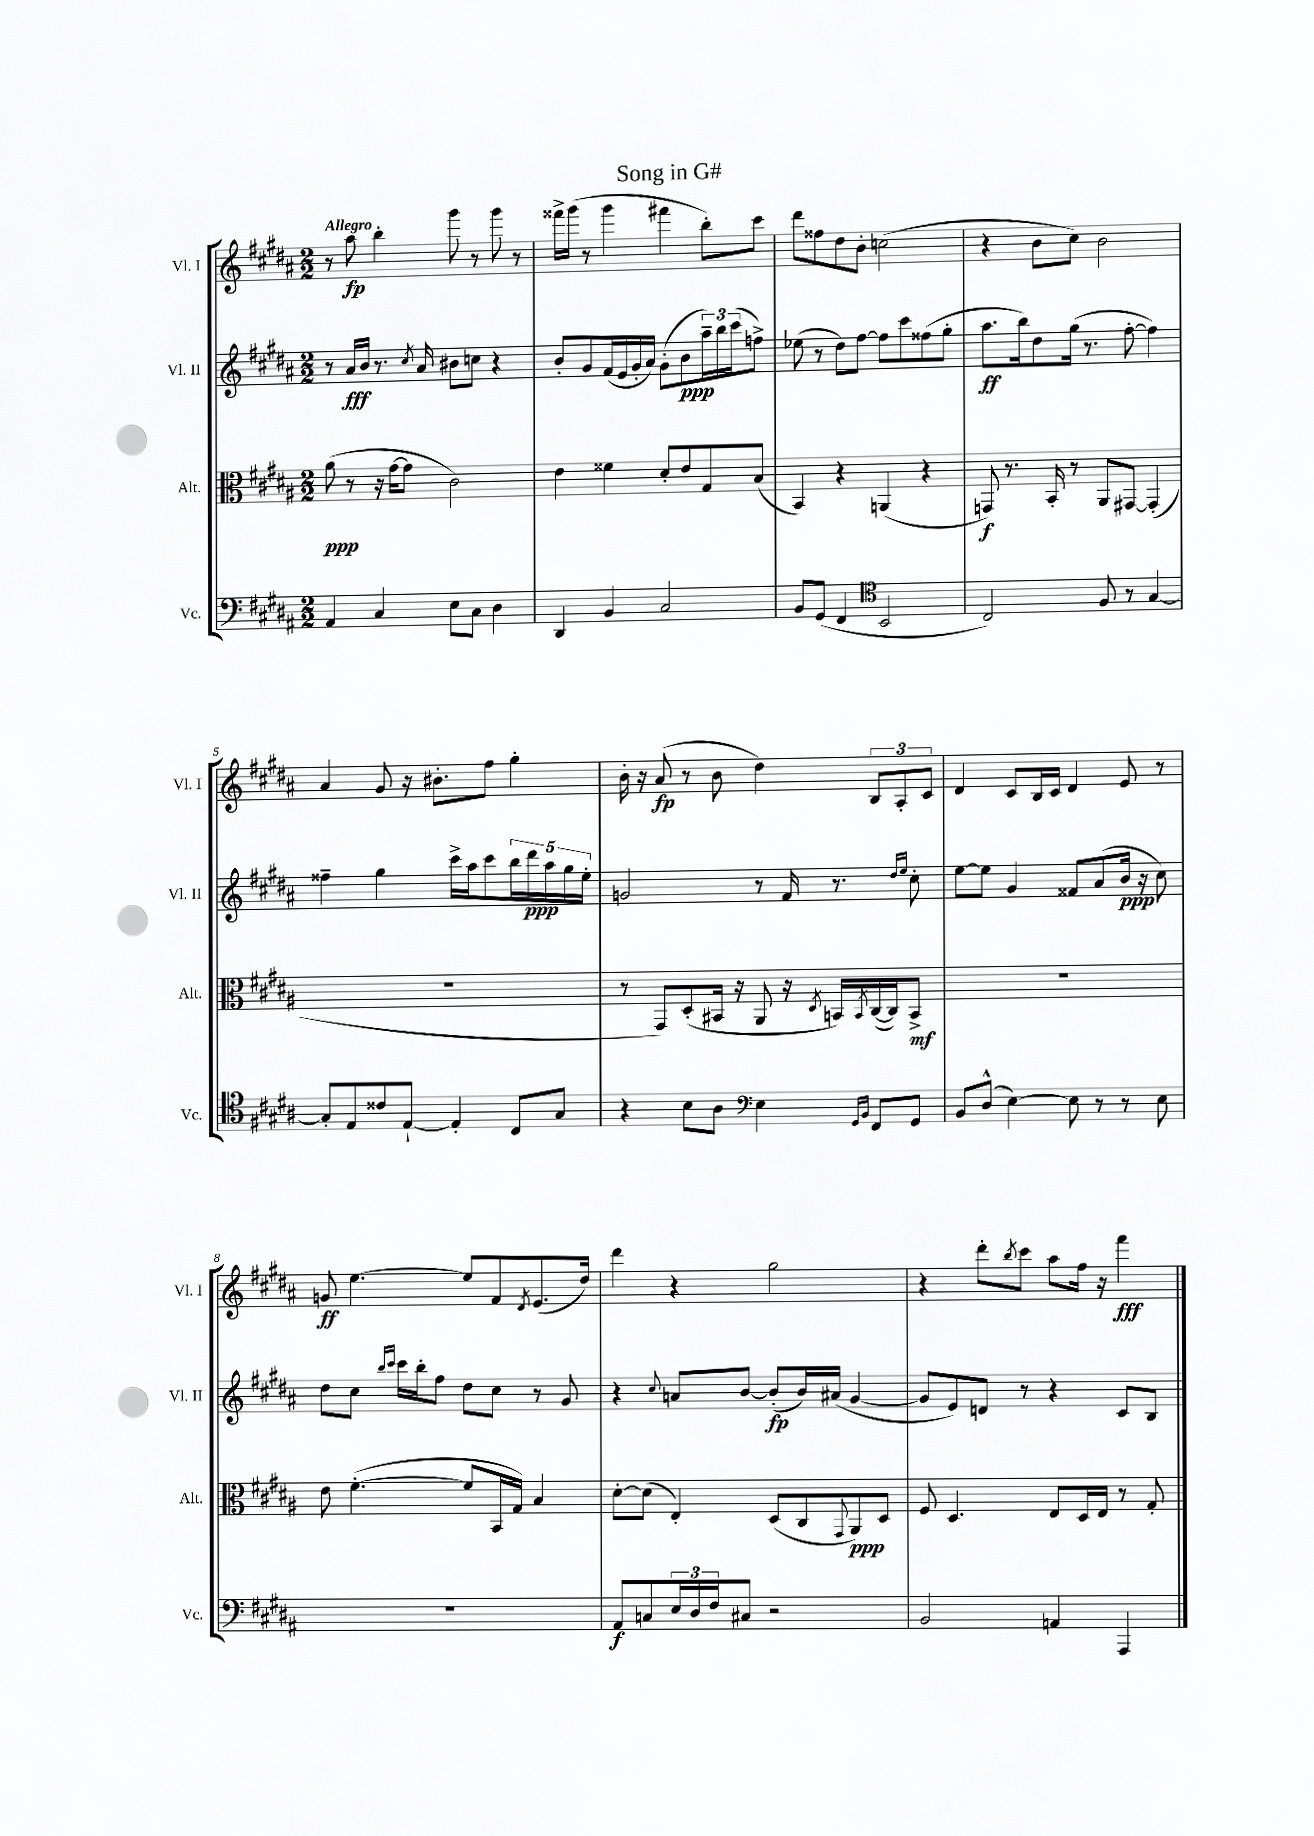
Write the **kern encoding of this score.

**kern	**kern	**kern	**kern
*staff4	*staff3	*staff2	*staff1
*clefF4	*clefC3	*clefG2	*clefG2
*k[f#c#g#d#a#]	*k[f#c#g#d#a#]	*k[f#c#g#d#a#]	*k[f#c#g#d#a#]
*M2/2	*M2/2	*M2/2	*M2/2
4AA#	(8a#	8r	8r
.	8r	16a#	8aa#
.	.	16b	.
4C#	16r	8.r	4bb'
.	[16g#	.	.
.	8g#]	.	.
.	.	8qcc#	.
.	.	16a#	.
8E	2c#)	8b#	8ggg#
8C#	.	8cc	8r
4D#	.	4r	8ggg#
.	.	.	8r
=	=	=	=
4DD#	4e	8b'	16fff##^
.	.	.	(16ggg#
.	.	8g#	8r
4BB	4f##	(16f#	4ggg#
.	.	16e	.
.	.	16g#'	.
.	.	16a#)	.
2C#	8d#'	(8g#'	4fff#
.	8e	8b	.
.	8G#	24aa#~)	8bb')
.	.	24bb	.
.	.	(24ccc#	.
.	(8B	8ff^)	8ccc#
=	=	=	=
8BB	4BB)	(8ee-	8ddd#
(8GG#	.	8r	8ff##
4FF#	4r	8dd#)	8dd#
.	.	[8ff#	8b'
*clefC4	*	*	*
2BB	(4AA	8ff#]	(2cc
.	.	8ccc#	.
.	4r	(8ff##	.
.	.	8gg#'	.
=	=	=	=
2C#)	8GG)	8.aa#	4r
.	8.r	.	.
.	.	16bb)	.
.	.	8dd#	8b
.	16BB'	.	.
.	8r	(16gg#	8cc#)
.	.	8.r	.
8F#	8AA#	.	2b
8r	[8GG#	[8ff#'	.
[4G#	(4GG#']	4ff#])	.
=	=	=	=
8G#']	1r	4ff##~	4a#
8E	.	.	.
8c##	.	4gg#	8g#
[8E`	.	.	16r
.	.	.	8.b#'
4E']	.	16ccc#^	.
.	.	16aa#	.
.	.	8ccc#	8ff#
8C#	.	20bb	4gg#'
.	.	20ddd#	.
.	.	20aa#	.
8G#	.	.	.
.	.	20gg#	.
.	.	20ee'	.
=	=	=	=
4r	8r	2g	16b'
.	.	.	16r
.	8GG#)	.	(8a#
8B	(8D#'	.	8r
8A#	16BB#	.	8b
.	16r	.	.
*clefF4	*	*	*
4E	8AA#	8r	4dd#)
.	16r	16f#	.
.	8qD#	.	.
.	16BB)	8.r	.
16qqGG#	.	.	.
16qqBB	8qBB	.	.
8FF#	([16C#	.	12B
.	16C#])	.	.
.	.	.	12A#'
.	.	16qqdd#	.
.	.	16qqee	.
8GG#	8BB^	8cc#'	.
.	.	.	12c#
=	=	=	=
8BB	1r	[8ee	4d#
(8D#^^	.	8ee]	.
[4E)	.	4g#	8c#
.	.	.	16B
.	.	.	16c#
8E]	.	8f##	4d#
8r	.	(8a#	.
8r	.	16b	8e
.	.	16r	.
8E	.	8cc#)	8r
=	=	=	=
1r	8e	8dd#	8g
.	([4.f#'	8cc#	[4.ee
.	.	16qqbb	.
.	.	16qqccc#	.
.	.	16ccc#	.
.	.	16bb'	.
.	.	8ff#	.
.	8f#]	8dd#	8ee]
.	16BB	8cc#	8f#
.	16G#)	.	.
.	.	.	8qd#
.	4B	8r	(8.e
.	.	8g#	.
.	.	.	16dd#)
=	=	=	=
8AA#	[8d#'	4r	4ddd#
8C	(8d#]	.	.
.	.	8qqcc#	.
24E	4E')	8a	4r
24D#	.	.	.
24F#	.	.	.
8C#	.	[8b	.
2r	(8D#	(8b']	2gg#
.	8C#	16b)	.
.	.	(16a#	.
.	8qqGG#	.	.
.	8AA#)	[4g#	.
.	8D#	.	.
=	=	=	=
2BB	8F#	8g#]	4r
.	4.D#	8e)	.
.	.	8d	8ddd#'
.	.	.	8qbb
.	.	8r	8ccc#
4AA	8E	4r	8aa#
.	16D#	.	16ff#
.	16E	.	16r
4AAA#	8r	8c#	4fff#
.	8G#'	8B	.
==	==	==	==
*-	*-	*-	*-
